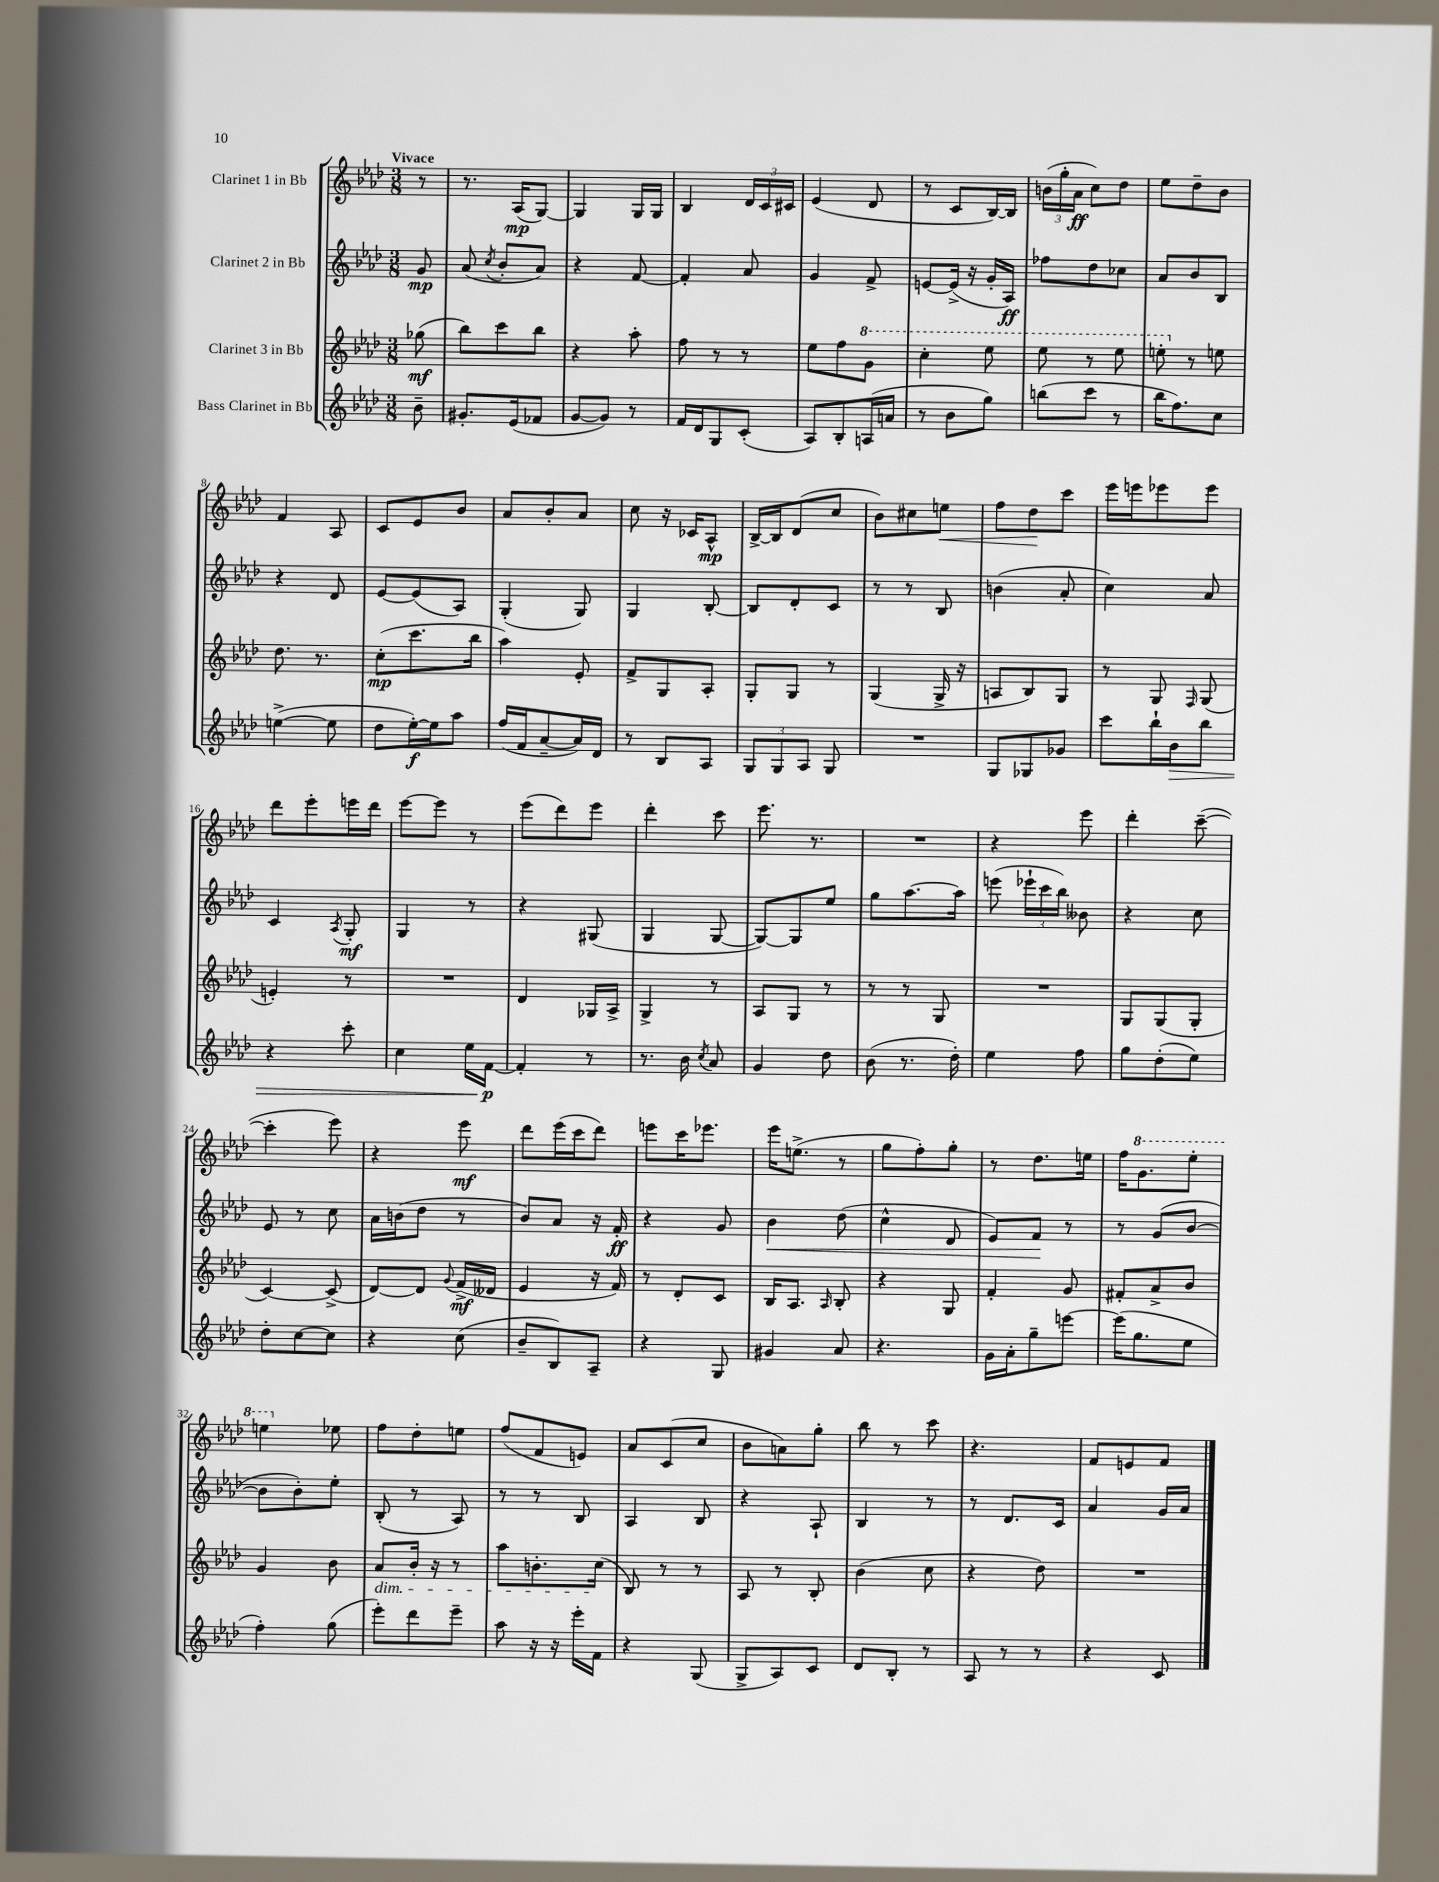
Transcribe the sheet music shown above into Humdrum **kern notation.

**kern	**dynam	**kern	**dynam	**kern	**dynam	**kern	**dynam
*part4	*part4	*part3	*part3	*part2	*part2	*part1	*part1
*staff4	*staff4	*staff3	*staff3	*staff2	*staff2	*staff1	*staff1
*I"Bass Clarinet in Bb	*	*I"Clarinet 3 in Bb	*	*I"Clarinet 2 in Bb	*	*I"Clarinet 1 in Bb	*
*clefG2	*	*clefG2	*	*clefG2	*	*clefG2	*
*k[b-e-a-d-]	*	*k[b-e-a-d-]	*	*k[b-e-a-d-]	*	*k[b-e-a-d-]	*
*M3/8	*	*M3/8	*	*M3/8	*	*M3/8	*
=	=	=	=	=	=	=	=
!	!	!	!	!	!	!LO:TX:a:B:t=Vivace	!
8b-~\	.	(8gg-X\	mf	8g/	mp	8r	.
=1	=1	=1	=1	=1	=1	=1	=1
8.g#X'/L	.	8bb-\L)	.	(8a-/	.	8.r	.
.	.	.	.	8qcc/	.	.	.
.	.	8ccc\	.	8b-'/L	.	.	.
(16e-/k	.	.	.	.	.	(16A-/KL	mp
8f-X/J	.	8bb-\J	.	8a-/J)	.	[8G/J)	.
=2	=2	=2	=2	=2	=2	=2	=2
[8g/L	.	4r	.	4r	.	4G/]	.
8g/J])	.	.	.	.	.	.	.
8r	.	8aa-'\	.	[8f/	.	16G/LL	.
.	.	.	.	.	.	16G/JJ	.
=3	=3	=3	=3	=3	=3	=3	=3
16f/LL	.	8ff\	.	4f'/]	.	4B-/	.
16d-/J	.	.	.	.	.	.	.
8G/	.	8r	.	.	.	.	.
(8c'/J	.	8r	.	8a-/	.	24d-/LL	.
.	.	.	.	.	.	24c/	.
.	.	.	.	.	.	24c#X/JJ	.
=4	=4	=4	=4	=4	=4	=4	=4
8A-/L)	.	8ee-\L	.	4g/	.	(4e-/	.
8B-'/	.	8ff\	.	.	.	.	.
*	*	*8va	*	*	*	*	*
(16An/L	.	8gg\J	.	8f^/	.	8d-/	.
16an/JJ	.	.	.	.	.	.	.
=5	=5	=5	=5	=5	=5	=5	=5
8r	.	4ccc'\	.	[8en/L	.	8r	.
8b-\L	.	.	.	(16e^/Jk]	.	8c/L	.
.	.	.	.	16r	.	.	.
8gg\J)	.	8eee-\	.	16g'/LL	.	[16B-/L)	.
.	.	.	.	16A-/JJ)	ff	16B-/JJ]	.
=6	=6	=6	=6	=6	=6	=6	=6
(8bbn\L	.	8eee-\	.	8ff-X\L	.	(24bn\LL	.
.	.	.	.	.	.	24gg'\	.
.	.	.	.	.	.	24a-\JJ	ff
8ccc\J	.	8r	.	8dd-\	.	8cc\L)	.
8r	.	8eee-\	.	8cc-X\J	.	8dd-\J	.
=7	=7	=7	=7	=7	=7	=7	=7
16bb-\KL	.	8eeen'\	.	8a-/L	.	8ee-\L	.
8.ff\)	.	.	.	.	.	.	.
*	*	*X8va	*	*	*	*	*
.	.	8r	.	8b-/	.	8dd-~\	.
8cc\J	.	8een\	.	8B-/J	.	8b-\J	.
!!LO:LB:g=z
=8	=8	=8	=8	=8	=8	=8	=8
([4een^\	.	8.dd-\	.	4r	.	4f/	.
.	.	8.r	.	.	.	.	.
8ee\]	.	.	.	8d-/	.	8A-/	.
=9	=9	=9	=9	=9	=9	=9	=9
8dd-\L	.	(8cc'\L	mp	[8e-/L	.	8c/L	.
[16ee-'\L)	f	8.ccc\	.	(8e-/]	.	8e-/	.
16ee-\J]	.	.	.	.	.	.	.
8aa-\J	.	.	.	8A-/J)	.	8b-/J	.
.	.	16bb-\Jk	.	.	.	.	.
=10	=10	=10	=10	=10	=10	=10	=10
(16ff/LL	.	4aa-\)	.	(4G'/	.	8a-/L	.
16f/J	.	.	.	.	.	.	.
[8a-~/	.	.	.	.	.	8b-'/	.
16a-/L])	.	8e-'/	.	8G/)	.	8a-/J	.
16d-/JJ	.	.	.	.	.	.	.
=11	=11	=11	=11	=11	=11	=11	=11
8r	.	8f^/L	.	4G/	.	8cc\	.
8B-/L	.	8G/	.	.	.	16r	.
.	.	.	.	.	.	16c-X/KL	.
8A-/J	.	8A-'/J	.	[8B-'/	.	8A-^^/J	mp
=12	=12	=12	=12	=12	=12	=12	=12
12G/L	.	8G'/L	.	8B-/L]	.	[16B-^/LL	.
.	.	.	.	.	.	16B-/J]	.
12G/	.	.	.	.	.	.	.
.	.	8G/J	.	8d-'/	.	(8d-/	.
12A-/J	.	.	.	.	.	.	.
8G/	.	8r	.	8c/J	.	8cc/J	.
=13	=13	=13	=13	=13	=13	=13	=13
4.r	.	(4G/	.	8r	.	8b-\L)	.
.	.	.	.	8r	.	8cc#X\	.
!	!	!	!	!	!	!	!LO:HP:b
.	.	16G^/	.	8B-/	.	8een\J	<
.	.	16r	.	.	.	.	.
=14	=14	=14	=14	=14	=14	=14	=14
8G/L	.	8An/L	.	(4bn\	.	8ff\L	.
8G-X/	.	8B-/)	.	.	.	8dd-\	.
8g-X/J	.	8G/J	.	8a-'/	.	8ccc\J	[
=15	=15	=15	=15	=15	=15	=15	=15
8ccc\L	.	8r	.	4cc\)	.	16eee-\LL	.
.	.	.	.	.	.	16eeen\J	.
16bb-`\L	.	8G/	.	.	.	8eee-X\	.
!	!LO:HP:b	!	!	!	!	!	!
16b-\J	>	.	.	.	.	.	.
.	.	16qqF/	.	.	.	.	.
8bb-\J	.	(8G/	.	8a-/	.	8eee-\J	.
!!LO:LB:g=z
=16	=16	=16	=16	=16	=16	=16	=16
4r	.	4en'/)	.	4c/	.	8ddd-\L	.
.	.	.	.	.	.	8eee-'\	.
.	.	.	.	8qA-/	.	.	.
8ccc'\	.	8r	.	8G'/	mf	16eeen\L	.
.	.	.	.	.	.	16ddd-\JJ	.
=17	=17	=17	=17	=17	=17	=17	=17
4cc\	.	4.r	.	4G/	.	[8eee-\L	.
.	.	.	.	.	.	8eee-\J]	.
16ee-\LL	.	.	.	8r	.	8r	.
[16f\JJ	p	.	.	.	.	.	.
.	]	.	.	.	.	.	.
=18	=18	=18	=18	=18	=18	=18	=18
4f'/]	.	4d-/	.	4r	.	(8eee-\L	.
.	.	.	.	.	.	8ddd-\)	.
8r	.	16G-X/LL	.	(8G#X/	.	8eee-\J	.
.	.	16A-^/JJ	.	.	.	.	.
=19	=19	=19	=19	=19	=19	=19	=19
8.r	.	4G^/	.	4G/	.	4ddd-'\	.
16b-\	.	.	.	.	.	.	.
8qcc/	.	.	.	.	.	.	.
8a-/	.	8r	.	[8G/	.	8ccc\	.
=20	=20	=20	=20	=20	=20	=20	=20
4g/	.	8A-/L	.	8G/L_)	.	8.eee-\	.
.	.	8G/J	.	8G/]	.	.	.
.	.	.	.	.	.	8.r	.
8dd-\	.	8r	.	8ee-/J	.	.	.
=21	=21	=21	=21	=21	=21	=21	=21
(8b-\	.	8r	.	8gg\L	.	4.r	.
8.r	.	8r	.	[8.aa-\	.	.	.
.	.	8G/	.	.	.	.	.
16dd-'\)	.	.	.	16aa-\Jk]	.	.	.
=22	=22	=22	=22	=22	=22	=22	=22
4ee-\	.	4.r	.	(8eeen\	.	4r	.
.	.	.	.	24eee-X`\LL	.	.	.
.	.	.	.	24ccc\	.	.	.
.	.	.	.	24bb-\JJ)	.	.	.
8ff\	.	.	.	8b--X\	.	8eee-\	.
=23	=23	=23	=23	=23	=23	=23	=23
8gg\L	.	8G/L	.	4r	.	4ddd-'\	.
(8dd-'\	.	(8G/	.	.	.	.	.
8ee-\J)	.	8G'/J	.	8cc\	.	([8ccc~\	.
!!LO:LB:g=z
=24	=24	=24	=24	=24	=24	=24	=24
8dd-'\L	.	[4c/)	.	8e-/	.	4ccc'\]	.
[8cc\	.	.	.	8r	.	.	.
8cc\J]	.	(8c^/]	.	8cc\	.	8eee-\)	.
=25	=25	=25	=25	=25	=25	=25	=25
4r	.	[8d-/L)	.	16a-\LL	.	4r	.
.	.	.	.	(16bn\J	.	.	.
.	.	8d-/J]	.	8dd-\J	.	.	.
.	.	8qqg/	.	.	.	.	.
(8cc\	.	(16f^/LL	mf	8r	.	8eee-\	mf
.	.	16d--X/JJ	.	.	.	.	.
=26	=26	=26	=26	=26	=26	=26	=26
8b-~/L	.	4e-/	.	8b-/L)	.	8ddd-\L	.
8B-/)	.	.	.	8a-/J	.	(16eee-\L	.
.	.	.	.	.	.	16ccc\J	.
8A-~/J	.	16r	.	16r	.	8ddd-\J)	.
.	.	16f/)	.	16f'/	ff	.	.
=27	=27	=27	=27	=27	=27	=27	=27
4r	.	8r	.	4r	.	8eeen\L	.
.	.	8d-'/L	.	.	.	16ccc\K	.
.	.	.	.	.	.	8.eee-X\J	.
8G/	.	8c/J	.	8g/	.	.	.
=28	=28	=28	=28	=28	=28	=28	=28
!	!	!	!	!	!LO:HP:b	!	!
4g#X/	.	16B-/KL	.	4b-\	<	16eee-\KL	.
.	.	8.A-/J	.	.	.	(8.een^\J	.
.	.	16qqA-/	.	.	.	.	.
8a-/	.	8B-'/	.	(8dd-\	.	8r	.
=29	=29	=29	=29	=29	=29	=29	=29
4.r	.	4r	.	4cc^^\	.	8gg\L	.
.	.	.	.	.	.	8ff'\)	.
.	.	8G/	.	8d-/	.	8gg'\J	.
=30	=30	=30	=30	=30	=30	=30	=30
16g\LL	.	4f'/	.	8e-/L)	.	8r	.
16a-'\J	.	.	.	.	.	.	.
8gg~\	.	.	.	8f/J	.	8.dd-\L	.
[8eeen\J	.	8g/	.	8r	[	.	.
.	.	.	.	.	.	16een\Jk	.
=31	=31	=31	=31	=31	=31	=31	=31
(16eee\KL]	.	8f#X'/L	.	8r	.	16ff\KL	.
*	*	*	*	*	*	*8va	*
8.gg\	.	.	.	.	.	8.gg\	.
.	.	8a-^/	.	(8g/L	.	.	.
8ee-\J	.	8b-/J	.	[8b-/J	.	8eee-'\J	.
!!LO:LB:g=z
=32	=32	=32	=32	=32	=32	=32	=32
4ff'\)	.	4g/	.	8b-\L]	.	4eeen\	.
.	.	.	.	8b-'\)	.	.	.
*	*	*	*	*	*	*X8va	*
(8gg\	.	8b-\	.	8ee-'\J	.	8ee-X\	.
=33	=33	=33	=33	=33	=33	=33	=33
!	!	!LO:TX:b:i:t=dim.	!	!	!	!	!
8eee-'\L)	.	8a-/L	.	(8B-'/	.	8ff\L	.
8ddd-\	.	16b-'/Jk	.	8r	.	8dd-'\	.
.	.	16r	.	.	.	.	.
8eee-~\J	.	8r	.	8A-/)	.	8een\J	.
=34	=34	=34	=34	=34	=34	=34	=34
8aa-\	.	8aa-\L	.	8r	.	(8ff/L	.
16r	.	8.bn'\	.	8r	.	8f/	.
16r	.	.	.	.	.	.	.
16eee-'\LL	.	.	.	8B-/	.	8en/J)	.
16f\JJ	.	(16cc\Jk	.	.	.	.	.
=35	=35	=35	=35	=35	=35	=35	=35
4r	.	8B-/)	.	4A-/	.	8a-/L	.
.	.	8r	.	.	.	(8c/	.
(8G/	.	8r	.	8B-/	.	8cc/J	.
=36	=36	=36	=36	=36	=36	=36	=36
8G^/L	.	8A-/	.	4r	.	8b-\L	.
8A-/)	.	8r	.	.	.	8an\)	.
8c/J	.	8B-'/	.	8A-`/	.	8gg'\J	.
=37	=37	=37	=37	=37	=37	=37	=37
8d-/L	.	(4b-\	.	4B-/	.	8bb-\	.
8B-'/J	.	.	.	.	.	8r	.
8r	.	8cc\	.	8r	.	8ccc\	.
=38	=38	=38	=38	=38	=38	=38	=38
8A-/	.	4r	.	8r	.	4.r	.
8r	.	.	.	8.d-/L	.	.	.
8r	.	8dd-\)	.	.	.	.	.
.	.	.	.	16c/Jk	.	.	.
=39	=39	=39	=39	=39	=39	=39	=39
4r	.	4.r	.	4a-/	.	8f/L	.
.	.	.	.	.	.	8en/	.
8c/	.	.	.	16g/LL	.	8f/J	.
.	.	.	.	16a-/JJ	.	.	.
==	==	==	==	==	==	==	==
*-	*-	*-	*-	*-	*-	*-	*-
